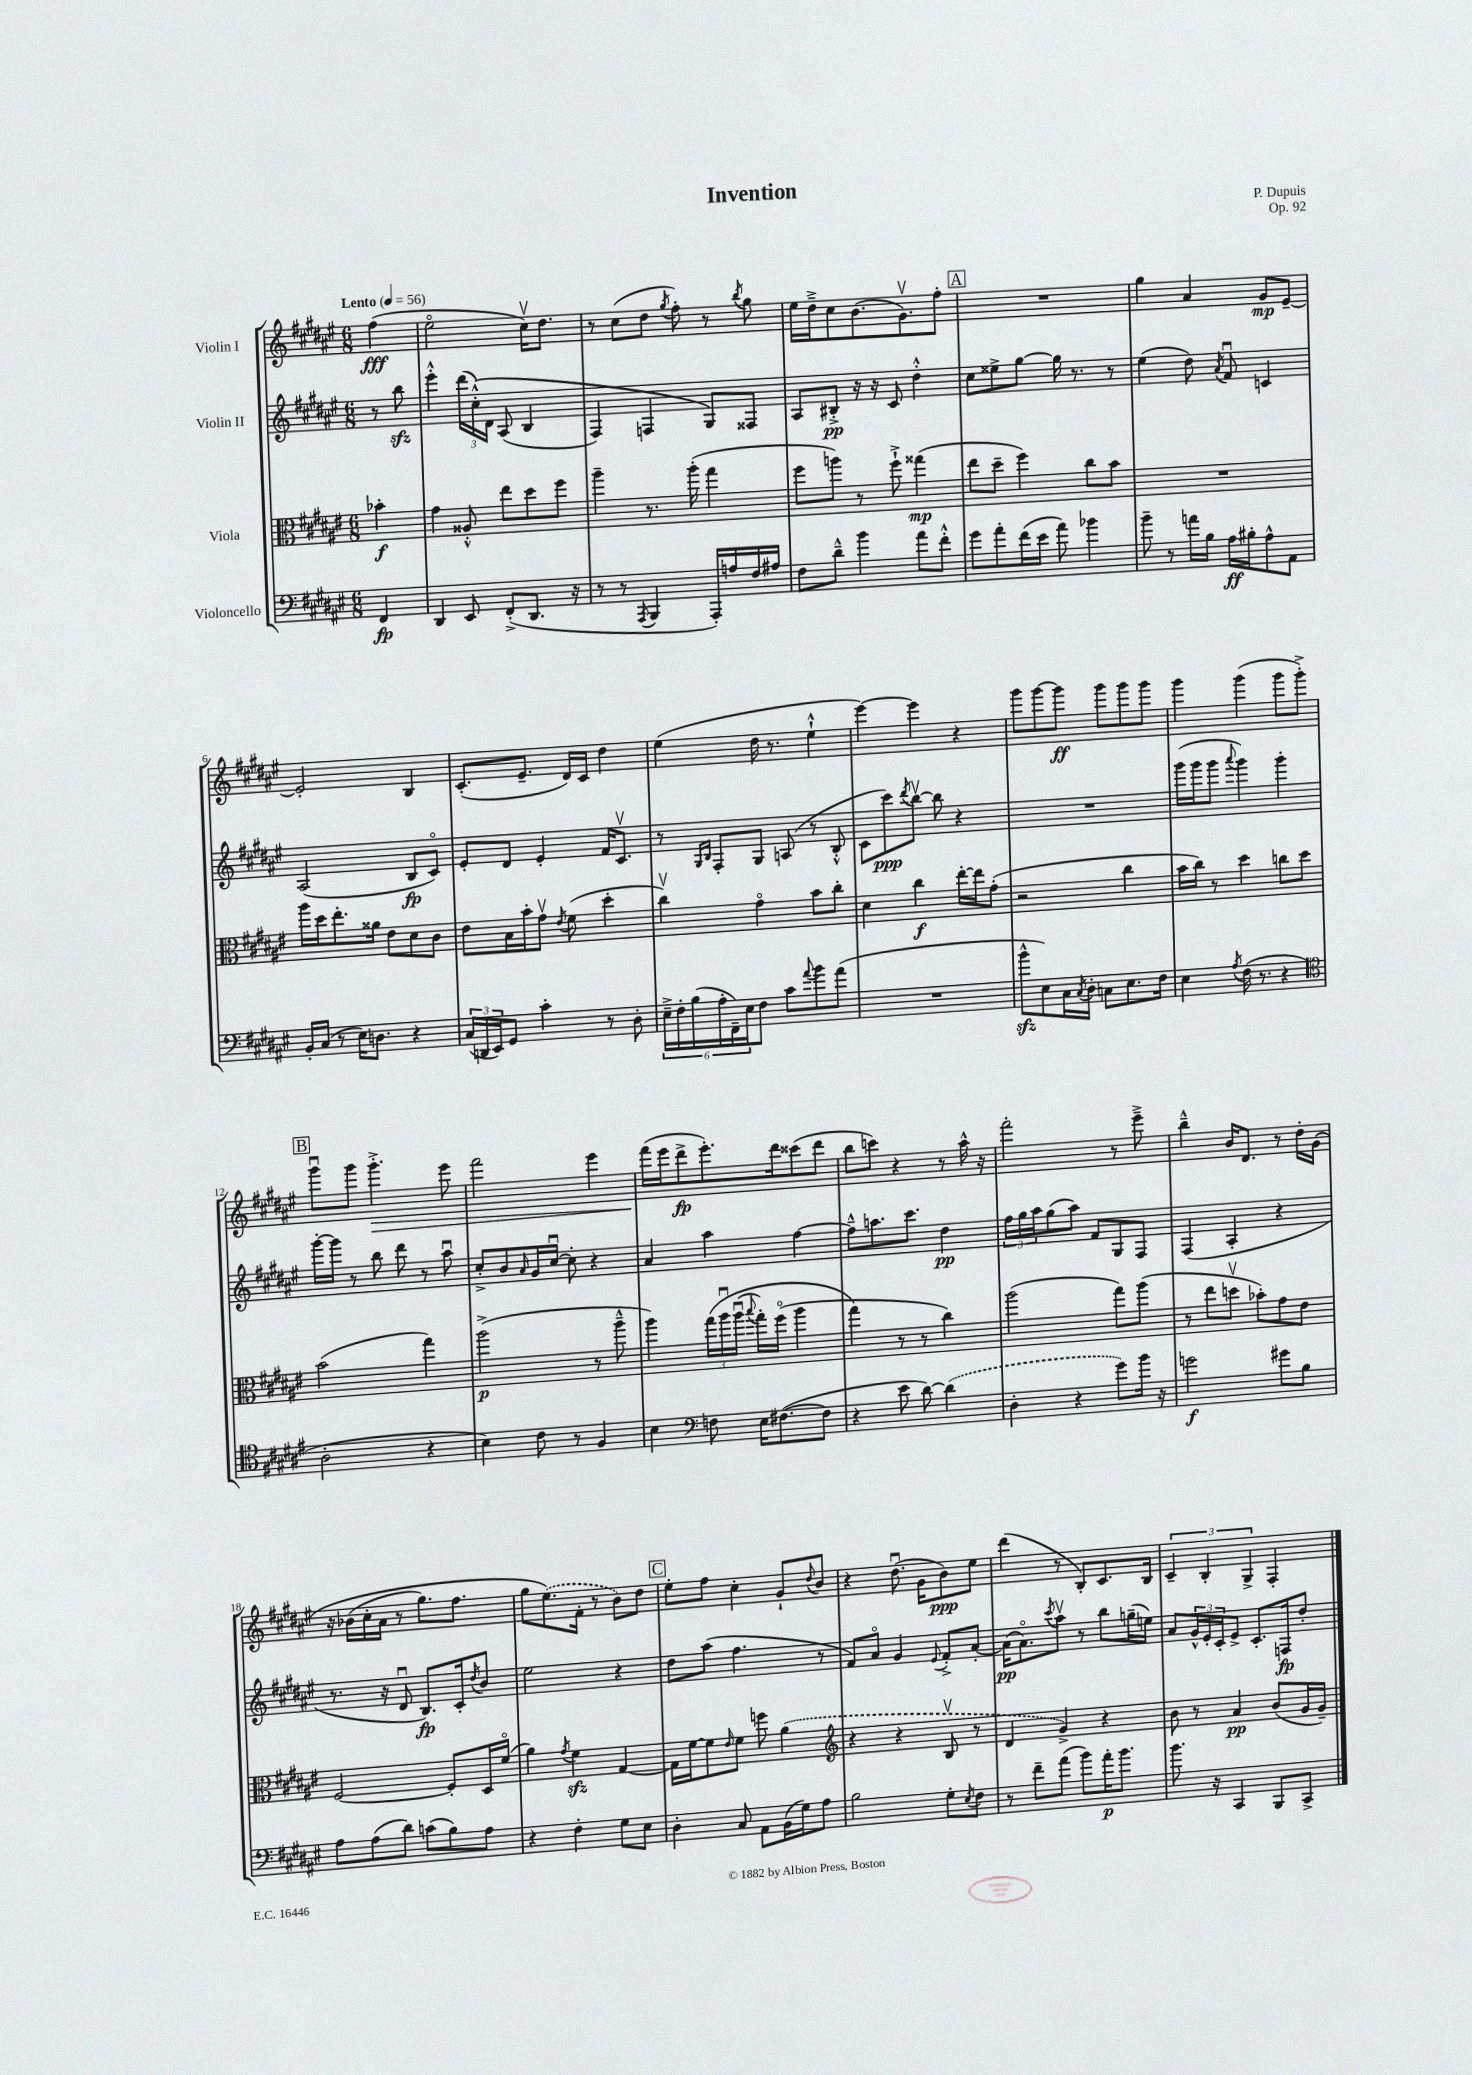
\header { title = "Invention" composer = "P. Dupuis" opus = "Op. 92" }
<<
\new StaffGroup <<
\new Staff = "s0" \with { instrumentName = "Violin I" } {
    \clef treble \key fis \major \numericTimeSignature \time 6/8 \partial 4 \tempo "Lento" 4 = 56
    fis''4\fff( |
    eis''2\flageolet cis''16\upbow) dis''8. |
    r8 cis''8( dis''8 \acciaccatura { gis''8 } fis''8-.) r8 \acciaccatura { b''8 } gis''8 |
    eis''16 dis''16---> cis''8 b'8.( gis'8.\upbow) fis''8-. |
    \mark \markup { \box "A" } R2. |
    gis''4 ais'4 gis'8\mp eis'8~-- |
    eis'2-. b4 |
    cis'8.-.( eis'8.-- dis'16) cis'16 dis''4 |
    eis''4( dis''16 r8. eis''4-!-^ |
    eis'''4~) eis'''4 r4 |
    gis'''8 gis'''8~ gis'''8\ff gis'''8 gis'''8 gis'''8 |
    gis'''4 gis'''4( gis'''8 gis'''8-.->) |
    \mark \markup { \box "B" } gis'''8\downbow gis'''8 gis'''4.-.->\> eis'''8 |
    fis'''2 eis'''4 |
    fis'''16\!( eis'''16 dis'''8->\fp eis'''8.-.) dis'''16 cisis'''8( dis'''8 |
    b''8 c'''8) r4 r8 ais''16-^ r16 |
    fis'''2-. r8 eis'''8---> |
    b''4---^ b'16 dis'8. r8 dis''16-. gis'16\( |
    r16 bes'16( cis''16-. ais'16 r8 gis''8.) fis''8. |
    gis''8 \once \slurDashed eis''8.(\) fis'16-. r8 b'8) dis''8 |
    \mark \markup { \box "C" } eis''8-. fis''8 cis''4-. gis'8-! \appoggiatura { dis''8 } b'8 |
    r4 dis''8.\downbow( gis'16 b'8\ppp) eis''8 |
    dis'''4( r8 b8-.) cis'8. b16 |
    \tuplet 3/2 { cis'4-- b4-. gis4-> } fis4-. \bar "|." |
}
\new Staff = "s1" \with { instrumentName = "Violin II" } {
    \clef treble \key fis \major \numericTimeSignature \time 6/8 \partial 4
    r8 b''8\sfz |
    eis'''4-.-^ \tuplet 3/2 { dis'''16( cis''16-.-^)\( dis'16 } ais8( b4 |
    fis4) f4 gis8\) fisis8 |
    ais8 bis8-.->\pp r16 r16 cis'8 dis''4-.-^ |
    \mark \markup { \box "A" } cis''8 eisis''8-> gis''8~ gis''16 r8. r8 |
    eis''4( dis''8) \acciaccatura { ais'8 } fis'8\downbow c'4 |
    ais2( b8\fp cis'8\flageolet) |
    eis'8-. dis'8 eis'4-. fis'16 cis'8.\upbow |
    r8 \grace { gis16 b16 } fis8-. gis8 a8( r8 b8-.-^ |
    cis'8 cis'''8\ppp) \acciaccatura { dis'''8 } b''8~\upbow b''8 r4 |
    R2. |
    gis'''16( gis'''16 gis'''8 \appoggiatura { ais'''8 } gis'''4) gis'''4-. |
    \mark \markup { \box "B" } gis'''16~-. gis'''16 r8 b''8 dis'''8 r8 ais''8\downbow |
    cis''8-.-> b'8 \grace { ais'16 } gis'16 cis''16~\downbow cis''8-. r4 |
    ais'4 ais''4 fis''4~ |
    fis''8---^ a''8. cis'''8. dis''4\pp |
    \tuplet 3/2 { fis''16 gis''16 ais''16 } gis''8( ais''8) fis'8 gis8 fis8 |
    fis4( ais4-. r4 |
    r8. r16 dis'8\downbow b8.\fp) cis'16-. \acciaccatura { dis''8 } b'8 |
    eis''2 r4 |
    \mark \markup { \box "C" } dis''8 ais''8( fis''4. r8 |
    fis'8) ais'8\flageolet gis'4 \appoggiatura { eis'8 } fis'8-.-> ais'8~-. |
    ais'16\pp( ais'8.\flageolet) \acciaccatura { cis'''8 } ais''8\upbow r8 b''8 g''16--( e''16) |
    ais'8 \tuplet 3/2 { gis'16-^ eis'16-. cis'16-. } eis'8-> cis'8.-. f16\fp dis''8-. \bar "|." |
}
\new Staff = "s2" \with { instrumentName = "Viola" } {
    \clef alto \key fis \major \numericTimeSignature \time 6/8 \partial 4
    bes'4-.\f |
    gis'4 aisis8-.-^ eis''8 dis''8 fis''8 |
    ais''4-- r8. ais''16-.( gis''4 |
    fis''8 a''8) r8 fis''8-!-> gisis''4\mp( |
    \mark \markup { \box "A" } eis''8 dis''8-- fis''4) cis''8 b'8 |
    R2. |
    ais''16 dis''16 eis''8.-. aisis'16 eis'8 dis'8 cis'8 |
    eis'8 b16 b'16-. gis'8\upbow \acciaccatura { eis'8 } fis'8( dis''4-. |
    cis''4\upbow) gis'4\flageolet b'8 cis''8-. |
    dis'4 cis''4\f eis''16~-. eis''16 gis'8-.( |
    r2 cis''4 |
    b'16 cis''16) r8 dis''4 c''8 dis''8 |
    \mark \markup { \box "B" } b'2( gis''4) |
    ais''2->\p( r8 ais''8---^ |
    ais''4) \tuplet 3/2 { gis''16\( ais''16\downbow ais''16\downbow( } \appoggiatura { b''8 } gis''16-.) fis''16\flageolet( ais''4 |
    gis''4\) r8 r8 cis''4) |
    ais''2( gis''8) ais''8( |
    r8 eis''8 d''8\upbow bes'8-.) gis'8 eis'8 |
    fis2~ fis8-. dis16 fis'16\flageolet( |
    ais'4) \acciaccatura { gis'8 } fis'4\sfz gis4~ |
    \mark \markup { \box "C" } gis16 fis'16~ fis'8 \grace { eis'16 } fis'8 f''8 \once \slurDashed ais'4( |
    \clef treble r4 r4 b8\upbow r8 |
    dis'4 gis'4->) r4 |
    b'8 r8 ais'4\pp b'8( gis'16 gis'16--) \bar "|." |
}
\new Staff = "s3" \with { instrumentName = "Violoncello" } {
    \clef bass \key fis \major \numericTimeSignature \time 6/8 \partial 4
    fis,4\fp |
    dis,4 eis,8 fis,8-.->( dis,8. r16 |
    r8 r8 \acciaccatura { ais,,8 } b,,4 ais,,16-.) a16 fis16 ais16 |
    fis8 dis'8---^ b'4 ais'8 fis'8-.-^ |
    \mark \markup { \box "A" } gis'8 ais'8-. fis'16( eis'16 ais'8) bes'4 |
    b'8-- r8 a'16 b16 ais16\ff bis16-. ais8-^ ais,8 |
    b,16-. cis16( r8 eis16) d8. r4 |
    \tuplet 3/2 { cis16( d,16 eis,16) } gis,8 cis'4-. r8 dis8-. |
    \tuplet 6/4 { eis16---> fis16-. b16( ais16-. fis,16--) eis16 } fis8 cis'8 \appoggiatura { ais'8 } b'8 ais'8( |
    R2. |
    b'8-^\sfz eis8) cis16 \acciaccatura { cis8 } dis16-. c8 eis8. fis16 |
    eis4 \acciaccatura { ais8 } fis16( r8. r4 |
    \mark \markup { \box "B" } \clef tenor ais2-. r4 |
    b4) cis'8 r8 fis4 |
    b4 \clef bass f8 eis16 fis8.~( fis8 |
    r4 eis'8 dis'8~) \once \slurDashed dis'4( |
    dis4-. r4 gis'8) b'16 r16 |
    g'2\f gis'8 b8 |
    ais8 ais8( dis'8) c'8( b8) ais8 |
    r4 fis4-. gis8 eis8 |
    \mark \markup { \box "C" } dis4-. cis8 ais,8 b,16( gis16) ais8 |
    b2 gis8-. \acciaccatura { eis8 } fis8 |
    r8 fis'8-- ais'8( b'8) ais'16-.\p b'8. |
    b'8. r16 cis,4 b,,8 cis,8-> \bar "|." |
}
>>
>>
